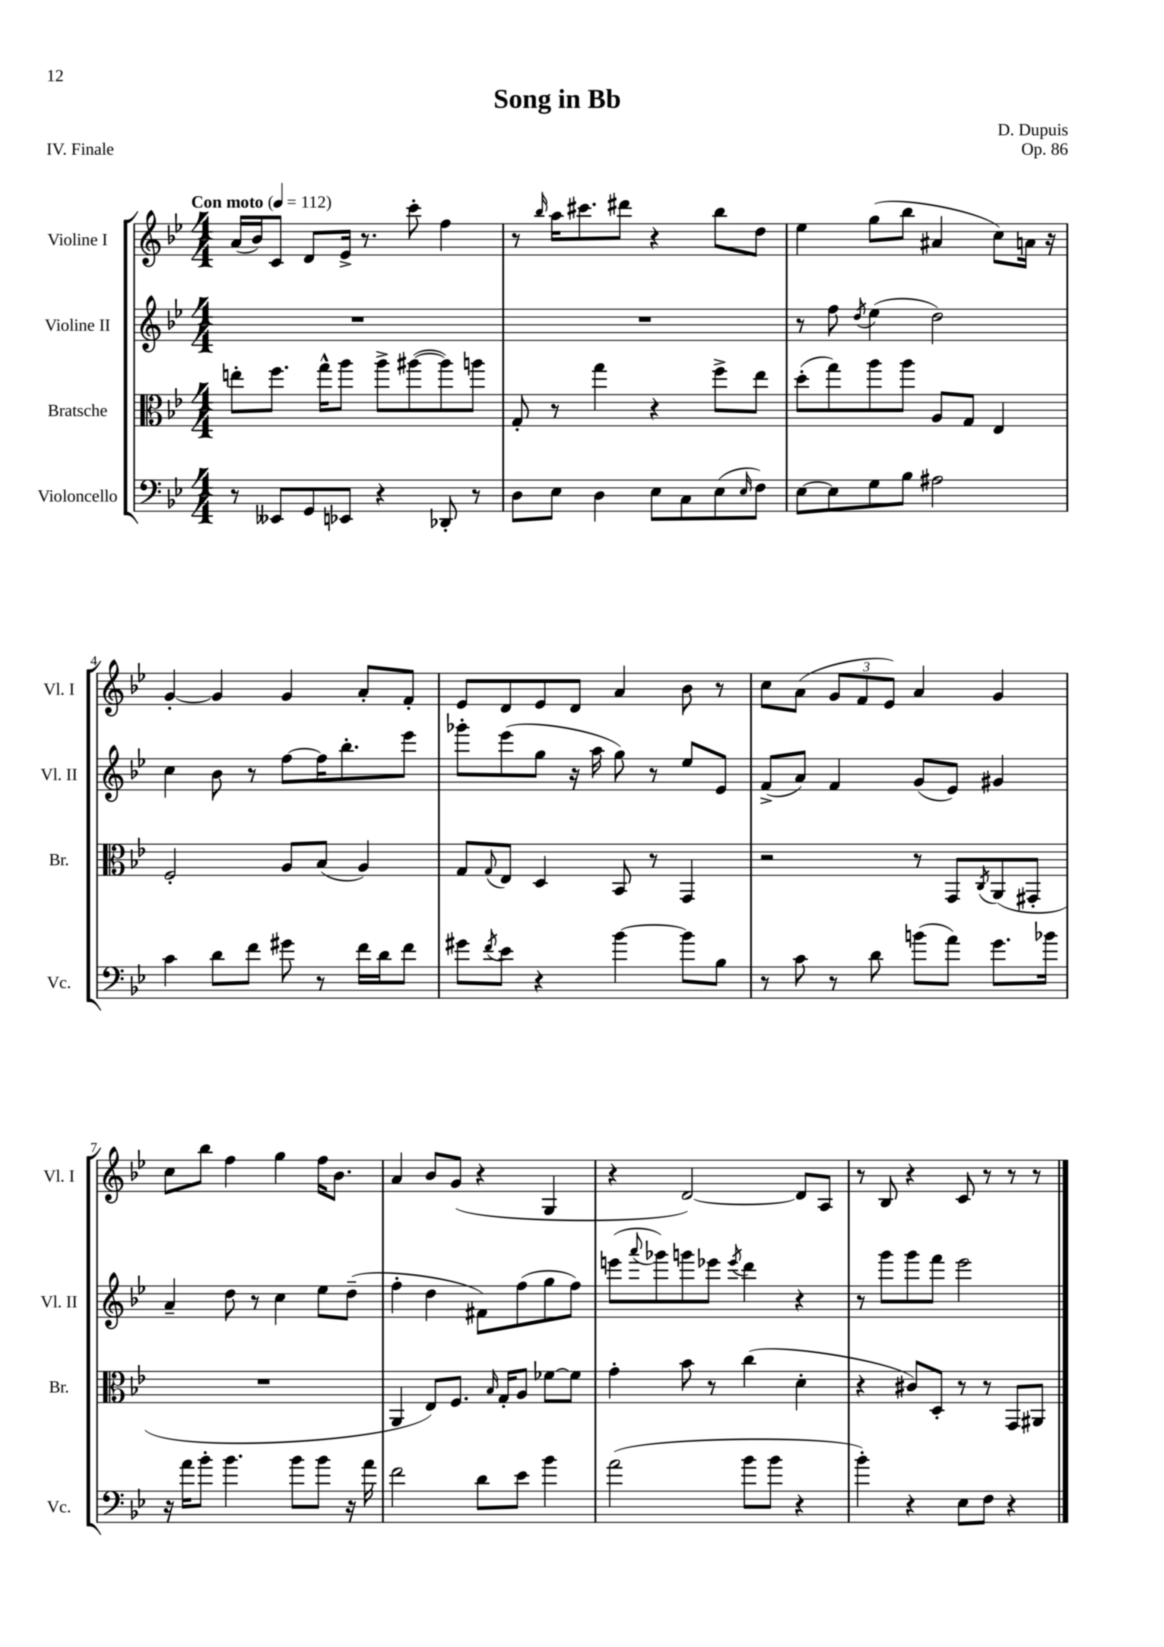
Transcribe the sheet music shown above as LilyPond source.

\header { title = "Song in Bb" composer = "D. Dupuis" opus = "Op. 86" piece = "IV. Finale" }
<<
\new StaffGroup <<
\new Staff = "s0" \with { instrumentName = "Violine I" shortInstrumentName = "Vl. I" } {
    \clef treble \key bes \major \numericTimeSignature \time 4/4 \tempo "Con moto" 4 = 112
    a'16( bes'16) c'8 d'8 ees'16-> r8. c'''8-. f''4 |
    r8 \grace { bes''16 } a''16 cis'''8. dis'''8 r4 bes''8 d''8 |
    ees''4 g''8( bes''8 ais'4 c''8) a'16 r16 |
    g'4~-. g'4 g'4 a'8-. f'8-. |
    ees'8 d'8 ees'8 d'8 a'4 bes'8 r8 |
    c''8 a'8( \tuplet 3/2 { g'8 f'8 ees'8) } a'4 g'4 |
    c''8 bes''8 f''4 g''4 f''16 bes'8. |
    a'4 bes'8 g'8( r4 g4 |
    r4 d'2~) d'8 a8 |
    r8 bes8 r4 c'8 r8 r8 r8 \bar "|." |
}
\new Staff = "s1" \with { instrumentName = "Violine II" shortInstrumentName = "Vl. II" } {
    \clef treble \key bes \major \numericTimeSignature \time 4/4
    R1 |
    R1 |
    r8 f''8 \acciaccatura { d''8 } ees''4( d''2) |
    c''4 bes'8 r8 f''8~ f''16 bes''8.-. ees'''8 |
    ges'''8-. ees'''8( g''8 r16 a''16 g''8) r8 ees''8 ees'8 |
    f'8->( a'8) f'4 g'8( ees'8) gis'4 |
    a'4-- d''8 r8 c''4 ees''8 d''8--( |
    f''4-. d''4 fis'8) f''8( g''8 f''8) |
    e'''8( \appoggiatura { a'''8 } ges'''8) g'''8 ees'''8 \acciaccatura { ees'''8 } d'''4 r4 |
    r8 g'''8 g'''8 f'''8 ees'''2 \bar "|." |
}
\new Staff = "s2" \with { instrumentName = "Bratsche" shortInstrumentName = "Br." } {
    \clef alto \key bes \major \numericTimeSignature \time 4/4
    e''8-. f''8. g''16-^ a''8 a''8-> ais''8~( ais''8) a''8 |
    g8-. r8 g''4 r4 f''8-> ees''8 |
    d''8-.( g''8) a''8 a''8 a8 g8 ees4 |
    f2-. a8 bes8( a4) |
    g8 \appoggiatura { g8 } ees8 d4 bes,8 r8 g,4 |
    r2 r8 g,8 \acciaccatura { c8 } a,8( gis,8-. |
    R1 |
    a,4 ees8) f8. \grace { bes16 } g16-. a8 fes'8~ fes'8 |
    g'4-. bes'8 r8 c''4( d'4-. |
    r4 cis'8) d8-. r8 r8 g,8 ais,8 \bar "|." |
}
\new Staff = "s3" \with { instrumentName = "Violoncello" shortInstrumentName = "Vc." } {
    \clef bass \key bes \major \numericTimeSignature \time 4/4
    r8 eeses,8 g,8 ees,8 r4 des,8-. r8 |
    d8 ees8 d4 ees8 c8 ees8( \grace { ees16 } f8) |
    ees8~ ees8 g8 bes8 ais2 |
    c'4 d'8 f'8 gis'8 r8 f'16 d'16 f'8 |
    gis'8 \acciaccatura { f'8 } ees'8 r4 bes'4~ bes'8 bes8 |
    r8 c'8 r8 d'8 b'8( a'8) g'8. bes'16 |
    r16 a'16 bes'8-. bes'4. bes'8 bes'8 r16 a'16 |
    f'2 d'8 ees'8 bes'4 |
    a'2( bes'8 bes'8 r4 |
    bes'4-.) r4 ees8 f8 r4 \bar "|." |
}
>>
>>
